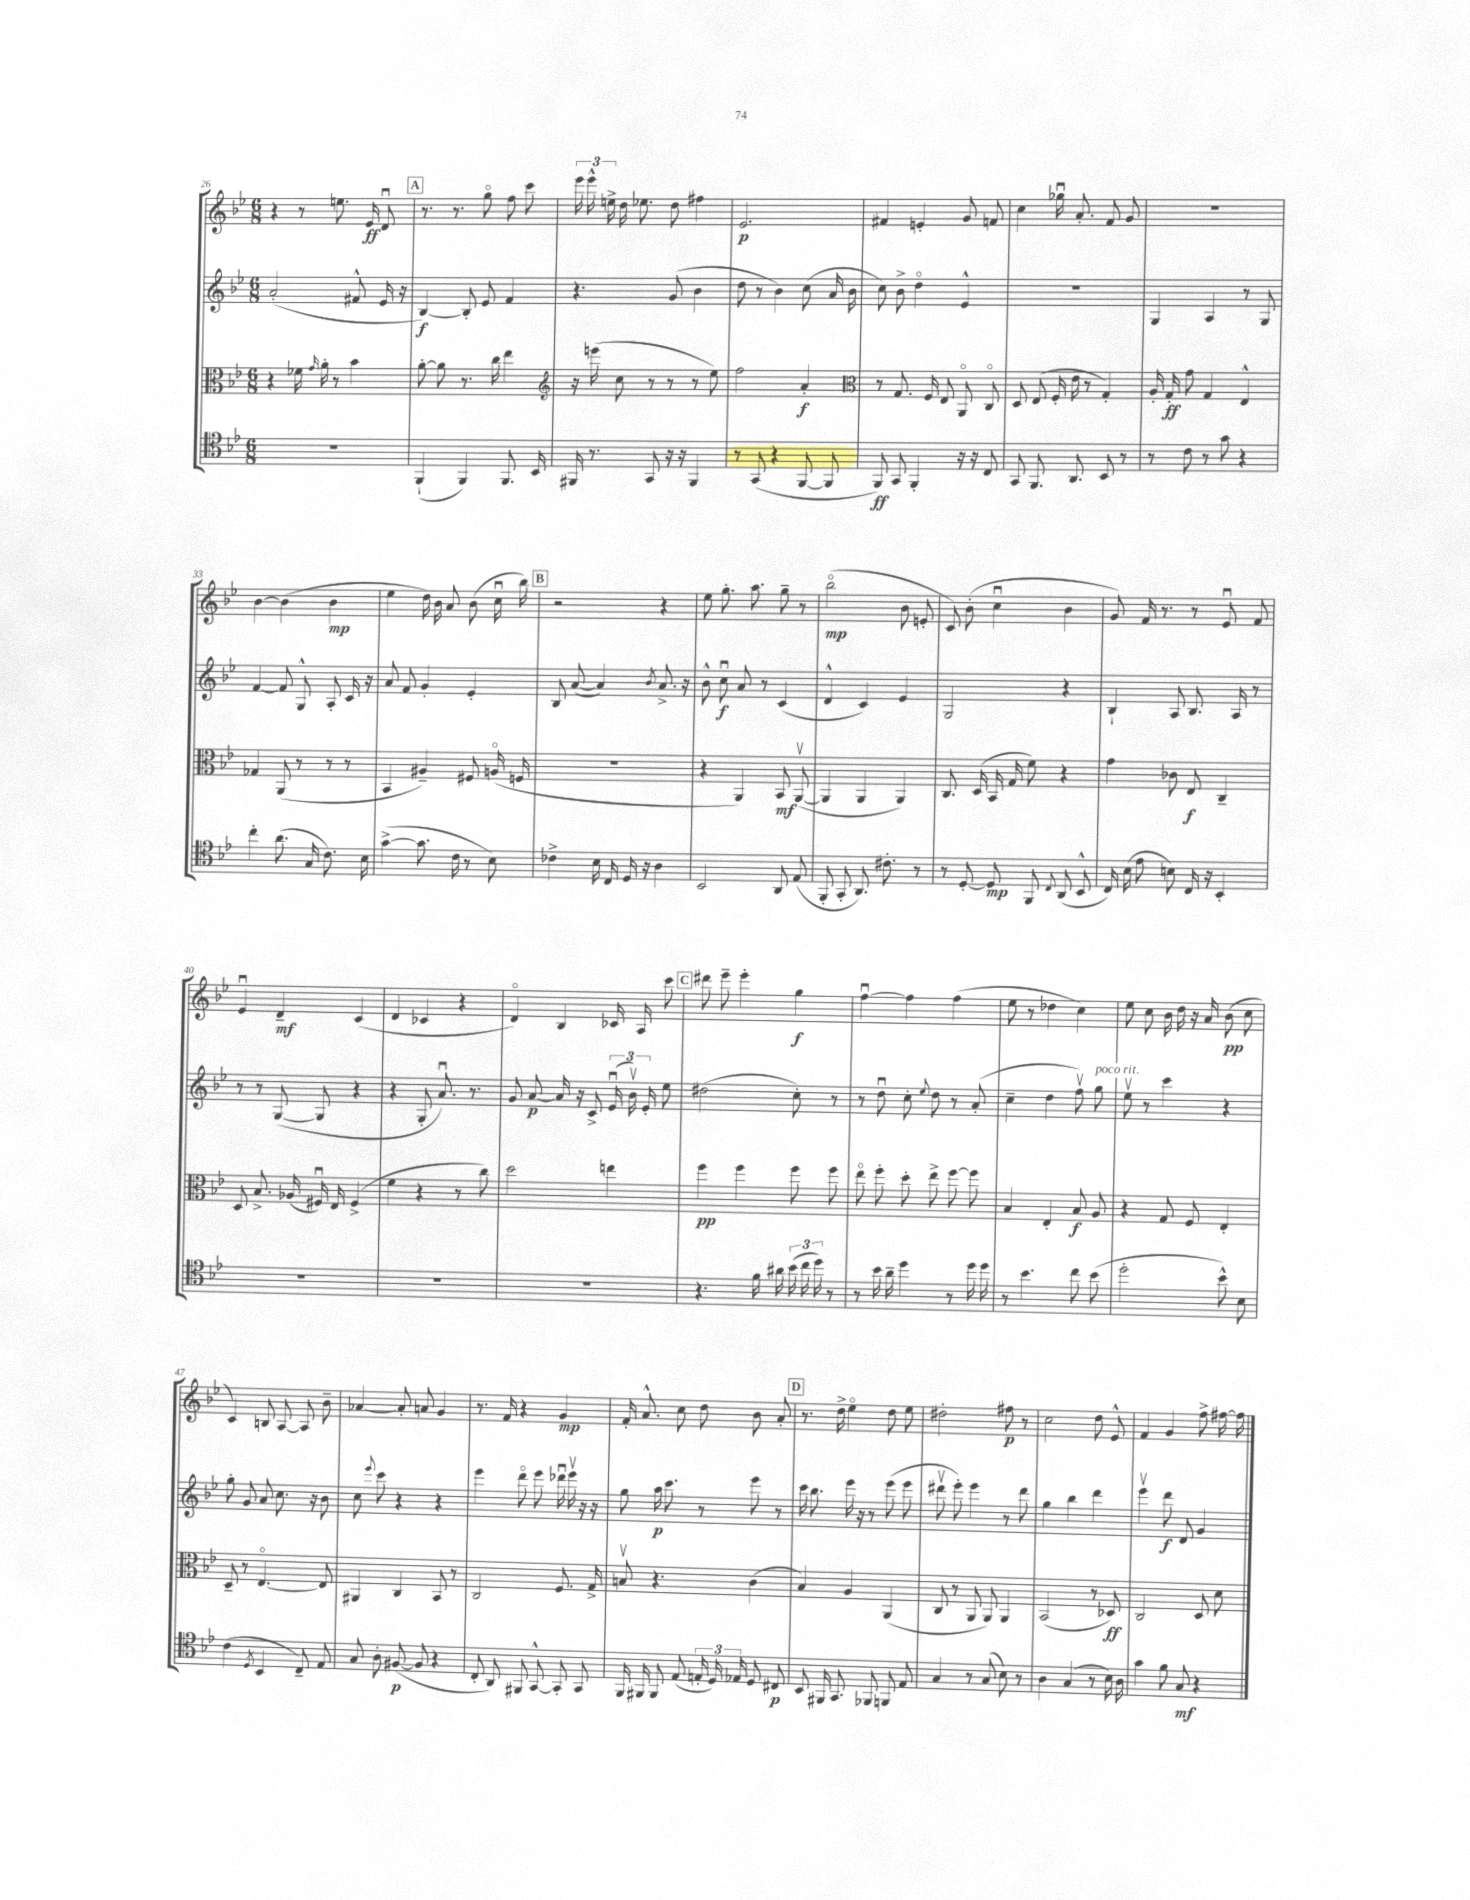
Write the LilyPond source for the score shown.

<<
\new StaffGroup <<
\new Staff = "s0" {
    \clef treble \key bes \major \numericTimeSignature \time 6/8
    \autoBeamOff r4 r8 e''8. ees'16\ff d'8\downbow |
    \mark \markup { \box "A" } r8. r8. g''8\flageolet f''8 c'''8 |
    \tuplet 3/2 { ees'''16 ees'''16-^ e''16-> } d''16 ees''8. d''8 fis''4 |
    ees'2.\p |
    fis'4 e'4-. g'8 f'8 |
    c''4 ges''16\downbow a'8.-. f'8 g'8 |
    R2. |
    bes'4~ bes'4( bes'4\mp |
    ees''4 d''16) bes'16 a'8 bes'8( c''16\downbow bes''16) |
    \mark \markup { \box "B" } r2 r4 |
    ees''8 g''8.-. a''8. g''8-- r8 |
    bes''2\flageolet\mp( bes'8 e'8-. |
    c'8) bes'8-.( c''4\downbow bes'4 |
    g'8) f'16 r8. r8 ees'8\downbow f'8 |
    ees'4\downbow d'4--\mf c'4( |
    d'4 ces'4 r4 |
    d'4\flageolet) bes4 ces'16 a16 c'''8 |
    \mark \markup { \box "C" } dis'''8 ees'''8-- ees'''4-. g''4\f |
    f''4~\downbow f''4 f''4( |
    ees''8 r8 des''4 c''4) |
    ees''8 c''8 bes'16 d''16 r16 a'16 bes'8\pp( c''8 |
    c'4) b8 a8~ a8 bes'8-- |
    aes'4~ aes'8-. a'8 g'4 |
    r8. f'16 r4 g'4\mp |
    f'16-. a'8.-^ c''8 d''8 bes'8 a'8-. |
    \mark \markup { \box "D" } r8. d''16-> ees''4\flageolet d''8 ees''8 |
    dis''2-. fis''8\p r8 |
    c''2 d''8 ees'8-^ |
    f'4 g'4 f''8-> fis''16~ fis''16 \bar "|." |
}
\new Staff = "s1" {
    \clef treble \key bes \major \numericTimeSignature \time 6/8
    \autoBeamOff a'2-.( fis'8-^ ees'16 r16 |
    \mark \markup { \box "A" } bes4~\f) bes8-. ees'8 f'4 |
    r4. g'8( bes'4 |
    d''8 r8 bes'4) c''8( a'16 bes'16 |
    c''8) bes'8-> d''4\flageolet ees'4-^ |
    R2. |
    g4 a4 r8 g8 |
    f'4~ f'8 g8-^ a8-. c'16 r16 |
    a'8 f'8 g'4-. ees'4-. |
    \mark \markup { \box "B" } bes8 a'8~( a'4) \acciaccatura { bes'8 } a'8.-> r16 |
    bes'8-^ c''8\downbow\f a'8 r8 c'4( |
    d'4-^ c'4) ees'4 |
    g2 r4 |
    bes4-! a8 bes8. a16 r8 |
    r8 r8 g8~( g8 r4 |
    r4 g8-. a'8.\downbow) r8. |
    g'8 a'8~\p a'16 r16 c'8-> \tuplet 3/2 { ees'16\downbow( bes'16\upbow) ees'16-. } ees''8 |
    \mark \markup { \box "C" } dis''2( c''8-.) r8 |
    r8 d''8\downbow c''8-. \appoggiatura { ees''8 } d''8 r8 a'8-.( |
    c''4-- d''4 f''8\upbow) g''8^\markup { \italic "poco rit." } |
    ees''8\upbow r8 c'''4 r4 |
    g''8-. g'8 a'8 c''8. r16 bes'8 |
    c''8 \appoggiatura { ees'''8 } c'''8 r4 r4 |
    ees'''4 d'''8\flageolet ees'''8 des'''16\downbow ees'''16\upbow r16 r16 |
    g''8 a''16\p c'''8. r8 ees'''8 r8 |
    \mark \markup { \box "D" } c'''16 bes''8. ees'''16 r16 r8 ees'''8( ees'''8 |
    dis'''8\upbow ees'''8-.) ees'''4 r8 dis'''8 |
    g''4 bes''4 d'''4 |
    ees'''4\upbow d'''8\f d'8 g'4 \bar "|." |
}
\new Staff = "s2" {
    \clef alto \key bes \major \numericTimeSignature \time 6/8
    \autoBeamOff r4 fes'16 \grace { g'16 } a'16-. r8 bes'4 |
    \mark \markup { \box "A" } a'8~-. a'8 r8. c''16 ees''4 |
    \clef treble r16 e'''16( c''8 r8 r8 r8 ees''8) |
    f''2 a'4-.\f |
    \clef alto r8 g8. f16 ees8 a,8\flageolet c8\flageolet |
    d8 ees8( f16-. ees'16 r8 g4-.) |
    a16-. g16-.\ff g'8 g4 ees4-^ |
    ges4 a,8( r8 r8 r8 |
    bes,4 ais4--) fis8 a16\flageolet( f16 |
    \mark \markup { \box "B" } R2. |
    r4 a,4) bes,8\mf a,8~\upbow( |
    a,4 a,4 a,4) |
    c8. d16( bes,16 g16 f'8) r4 |
    g'4 ces'8 ees8\f c4-- |
    d8 bes8.-> aes16( fis16\downbow) ees16 fis4->( |
    f'4 r4 r8 c''8) |
    d''2 e''4 |
    \mark \markup { \box "C" } f''4\pp f''4 f''8 f''8 |
    ees''8\flageolet f''8-. d''8-. ees''8-> f''8~ f''8 |
    bes4 ees4-. bes8\f a8 |
    r4 g8 f8 ees4-. |
    d8-- r8 ees4.~\flageolet ees8 |
    ais,4 c4 bes,8 r8 |
    c2 f8. g16-> |
    b8\upbow r4. c'4( |
    \mark \markup { \box "D" } bes4) a4 a,4( |
    c8 r8 a,8 a,8) a,4 |
    bes,2( r8 des8\ff) |
    c2 d8 d'8 \bar "|." |
}
\new Staff = "s3" {
    \clef tenor \key bes \major \numericTimeSignature \time 6/8
    \autoBeamOff R2. |
    \mark \markup { \box "A" } f,4-!( f,4) f,8. bes,16 |
    fis,16 r8. g,8 r16 r16 fis,4 |
    r8 g,8( r4 f,8~ f,8 |
    f,8\ff) g,8 f,4-. r16 r16 c8 |
    g,8 f,8. a,8. bes,8 r8 |
    r8 c'8 r8 g'8 r4 |
    c''4-. a'8.( g16 c'8.) bes16 |
    g'4~->( g'8. c'16 r8 bes8) |
    \mark \markup { \box "B" } ces'4-> bes16 c16 d16 r16 a4 |
    bes,2 a,8 ees8( |
    f,8-. g,8-. a,8.) cis'8.-. r8 |
    r8 d8~-. d8\mp f,8 \appoggiatura { c8 } a,8( bes,8-^ |
    c16) bes16( ees'8 b8) c16 r16 bes,4-. |
    R2. |
    R2. |
    R2. |
    \mark \markup { \box "C" } r4. f'16 ais'16 \tuplet 3/2 { bes'16( c''16 d''16) } r8 |
    r8 bes'16 a'16-- d''4 r8 d''16 d''16 |
    r8 bes'4. c''8 bes'8( |
    d''2-. bes'8-^) bes8 |
    c'4( \acciaccatura { d8 } bes,4 c8--) ees8 |
    g8 a8-. fis8~\p( fis8 r4 |
    c8-. a,8) fis,8 g,8~-^ g,8-. g,8 |
    f,16 fis,16 fis,8 ees8( \tuplet 3/2 { e16-. d16) ees16 } d8 cis8\p |
    \mark \markup { \box "D" } bes,8 fis,16 g,8. fes,8 f,8 ees8 |
    g4 r8 g8( bes8) r8 |
    a4 g4( r8 bes16) a16 |
    g'4 f'8 g8\mf r4 \bar "|." |
}
>>
>>
\layout { \context { \Score currentBarNumber = #26 } }
